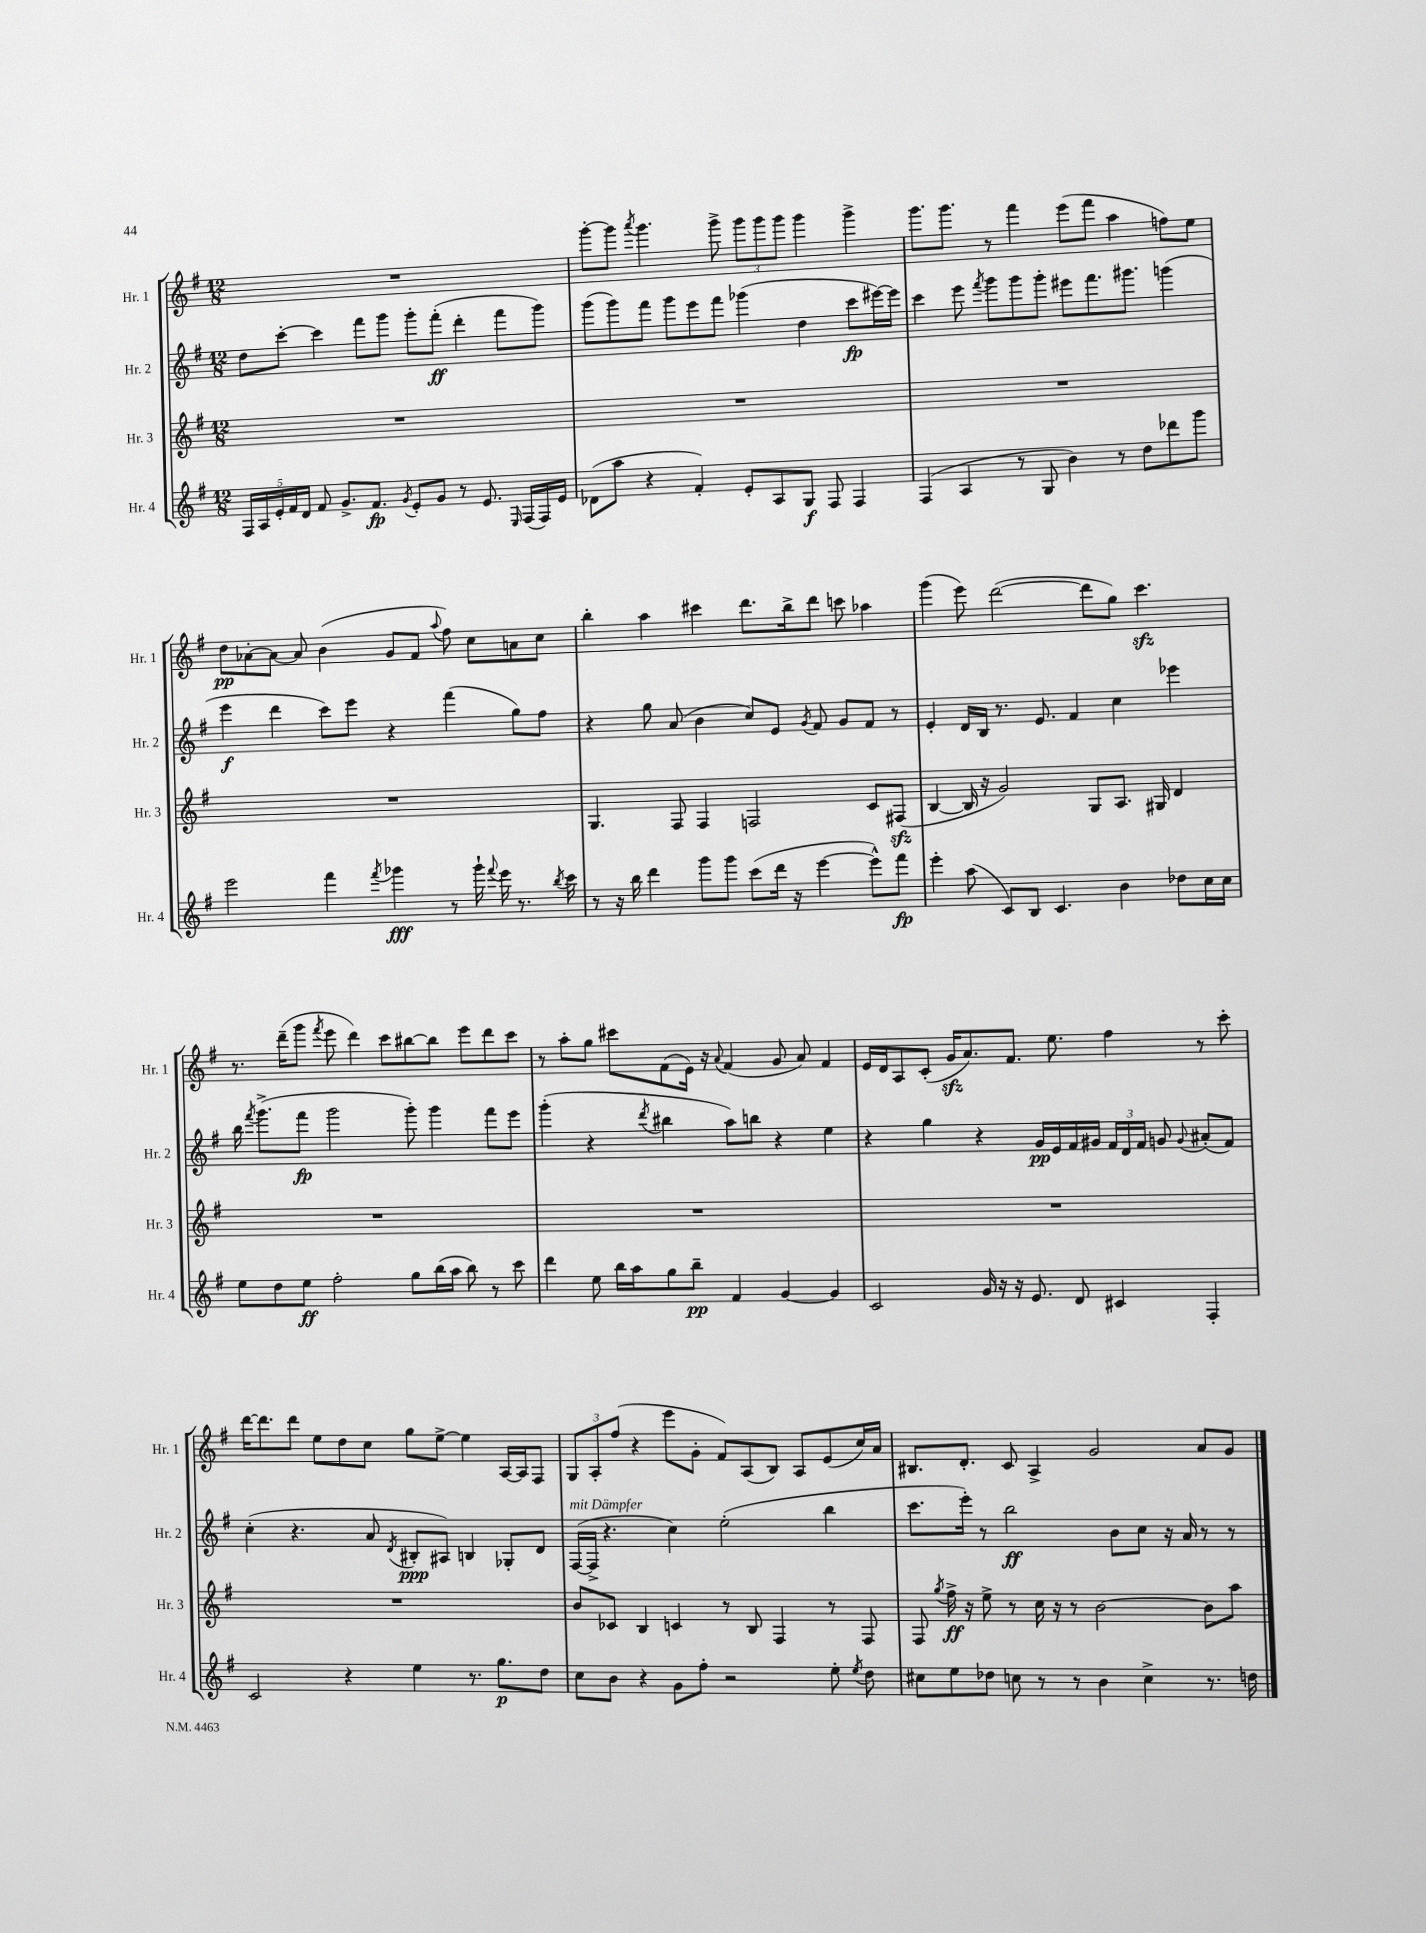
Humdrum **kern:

**kern	**kern	**kern	**kern
*staff4	*staff3	*staff2	*staff1
*clefG2	*clefG2	*clefG2	*clefG2
*k[f#]	*k[f#]	*k[f#]	*k[f#]
*M12/8	*M12/8	*M12/8	*M12/8
20F#	1.r	8dd	1.r
20A	.	.	.
20e'	.	.	.
.	.	[8ccc'	.
20f#	.	.	.
20d	.	.	.
8f#	.	4ccc]	.
8.g^	.	.	.
.	.	8fff#	.
8.f#	.	.	.
.	.	8ggg	.
8qg	.	.	.
8e'	.	8ggg'	.
8g	.	(8fff#'	.
8r	.	4ddd'	.
8.e	.	.	.
.	.	8fff#	.
16qqE	.	.	.
(16F#	.	.	.
16F#)	.	8ggg)	.
16e	.	.	.
=	=	=	=
(8d-	1.r	(8ggg	[8ggg'
8aa	.	8ggg)	8ggg]
.	.	.	8qaaa
4r	.	8fff#	4.ggg
.	.	8ggg	.
4f#')	.	8eee	.
.	.	8fff#	8ggg^
8e'	.	(4ggg-	12ggg
.	.	.	12ggg
8A	.	.	.
.	.	.	12ggg
8G	.	4dd	4ggg
8F#	.	.	.
4F#	.	8ccc	4ggg^
.	.	[16eee#)	.
.	.	16eee#]	.
=	=	=	=
(4F#	1.r	4ccc	8.ggg
.	.	.	8.ggg
4A	.	8eee	.
.	.	8qfff#	.
.	.	8ggg	8r
8r	.	8ggg	4fff#
8G	.	8ggg'	.
4b)	.	8eee#	(8eee
.	.	8.fff#	8fff#
8r	.	.	4aa
.	.	8.ggg#	.
8dd	.	.	.
8ddd-	.	(4ggg	8ff)
8ggg	.	.	8ee
=	=	=	=
2eee	1.r	4eee	8dd
.	.	.	[8a-'
.	.	4ddd	8a-_
.	.	.	8a-]
4fff#	.	8ccc)	(4b
.	.	8eee	.
8qfff#	.	.	.
4ggg-	.	4r	8g
.	.	.	8f#
.	.	.	8qqaa
8r	.	(4fff#	8ff#)
16ggg-`	.	.	8cc
8qqfff#	.	.	.
16eee	.	.	.
8.r	.	8gg)	8a
.	.	8ff#	8cc
8qbb	.	.	.
16ccc	.	.	.
=	=	=	=
8r	4.G	4r	4bb'
16r	.	.	.
16bb	.	.	.
4ddd	.	8gg	4aa
.	8F#	(8a	.
8ggg	4F#	4b	4ccc#
8ggg	.	.	.
(8ccc	2F	8cc)	8.ddd
16ddd	.	8e	.
16r	.	.	16bb^
.	.	8qg	.
[4eee	.	8f#	8ddd
.	.	8g	8ccc
8eee^^])	8c	8f#	4aa-
8fff#	(8F#	8r	.
=	=	=	=
4eee'	[4B	4e'	(4ggg
(8aa	16B]	16d	8eee)
.	16r	16B	.
8c)	2g)	8.r	([2ddd
8B	.	.	.
.	.	8.e	.
4.c	.	.	.
.	.	4f#	.
.	8G	.	8ddd]
4b	8.A	4cc	8gg)
.	.	.	4.ccc
.	16G#	.	.
8dd-	4d	4eee-	.
16cc	.	.	.
16cc	.	.	.
=	=	=	=
8ee	1.r	16bb	8.r
.	.	8qfff#	.
.	.	(8.ggg^	.
8dd	.	.	.
.	.	.	(16ddd~
8ee	.	8fff#	8ggg
.	.	.	8qfff#
2ff#'	.	2ggg	8eee
.	.	.	4ddd)
.	.	.	8ccc
8gg	.	8ggg')	[8bb#
(16bb	.	4ggg	8bb#]
16aa	.	.	.
8bb)	.	.	8eee
8r	.	8fff#	8ddd
8ccc	.	8eee	8ccc
=	=	=	=
4ddd	1.r	(4ggg'	8r
.	.	.	8aa'
8ee	.	4r	8gg
16bb	.	.	8ccc#
16aa	.	.	.
.	.	8qddd	.
8gg	.	4bb#	(8f#
8bb~	.	.	16e)
.	.	.	16r
.	.	.	8qqa
4f#	.	8aa)	(4f#
.	.	8bb	.
[4g	.	4r	8g
.	.	.	8a)
4g]	.	4ee	4f#
=	=	=	=
2c	1.r	4r	16e
.	.	.	16d
.	.	.	8A
.	.	4gg	(8c'
.	.	.	16g
.	.	.	8.a)
16g	.	4r	.
16r	.	.	.
16r	.	.	8.f#
8.e	.	.	.
.	.	16g	.
.	.	16e	8.ee
8d	.	16f#	.
.	.	16g#	.
4c#	.	24f#	4ff#
.	.	24d	.
.	.	24f#	.
.	.	8g	.
.	.	8qqg	.
4F#'	.	(8a#'	8r
.	.	8f#)	8ccc'
=	=	=	=
2c	1.r	(4cc'	[16ddd
.	.	.	8.ddd]
.	.	4.r	8ddd
.	.	.	8ee
4r	.	.	8dd
.	.	8a	8cc
.	.	8qd	.
4ee	.	8B#'	8gg
.	.	8A#)	[8ee^
8.r	.	4B	4ee]
8.gg	.	.	.
.	.	8G-'	[16A
.	.	.	16A]
8dd	.	8d	8F#
=	=	=	=
8cc	8b	([16F#	12G
.	.	16F#^]	.
.	.	.	12A'
8b	8c-	4.r	.
.	.	.	(12ff#
4r	4B	.	4r
8g	4c	4cc)	8eee
8ff#'	.	.	8g'
2r	8r	(2ee'	8f#)
.	8B	.	(8A
.	4F#	.	8B)
.	.	.	8A
8ee'	8r	4bb	(8e
8qee	.	.	.
8dd	8F#	.	16cc)
.	.	.	16a
=	=	=	=
8cc#	8F#	8.ccc	8.B#
.	8qgg	.	.
8ee	16ff#^	.	.
.	16r	16eee')	8.d'
8dd-	8ee^	8r	.
8cc	8r	2bb	8c
8r	16cc	.	4A^
.	16r	.	.
8r	8r	.	.
4b	[2b	.	2g
.	.	8b	.
4cc^	.	8cc	.
.	.	16r	.
.	.	16a	.
8.r	8b]	8r	8a
.	8aa	8r	8g
16dd	.	.	.
==	==	==	==
*-	*-	*-	*-
